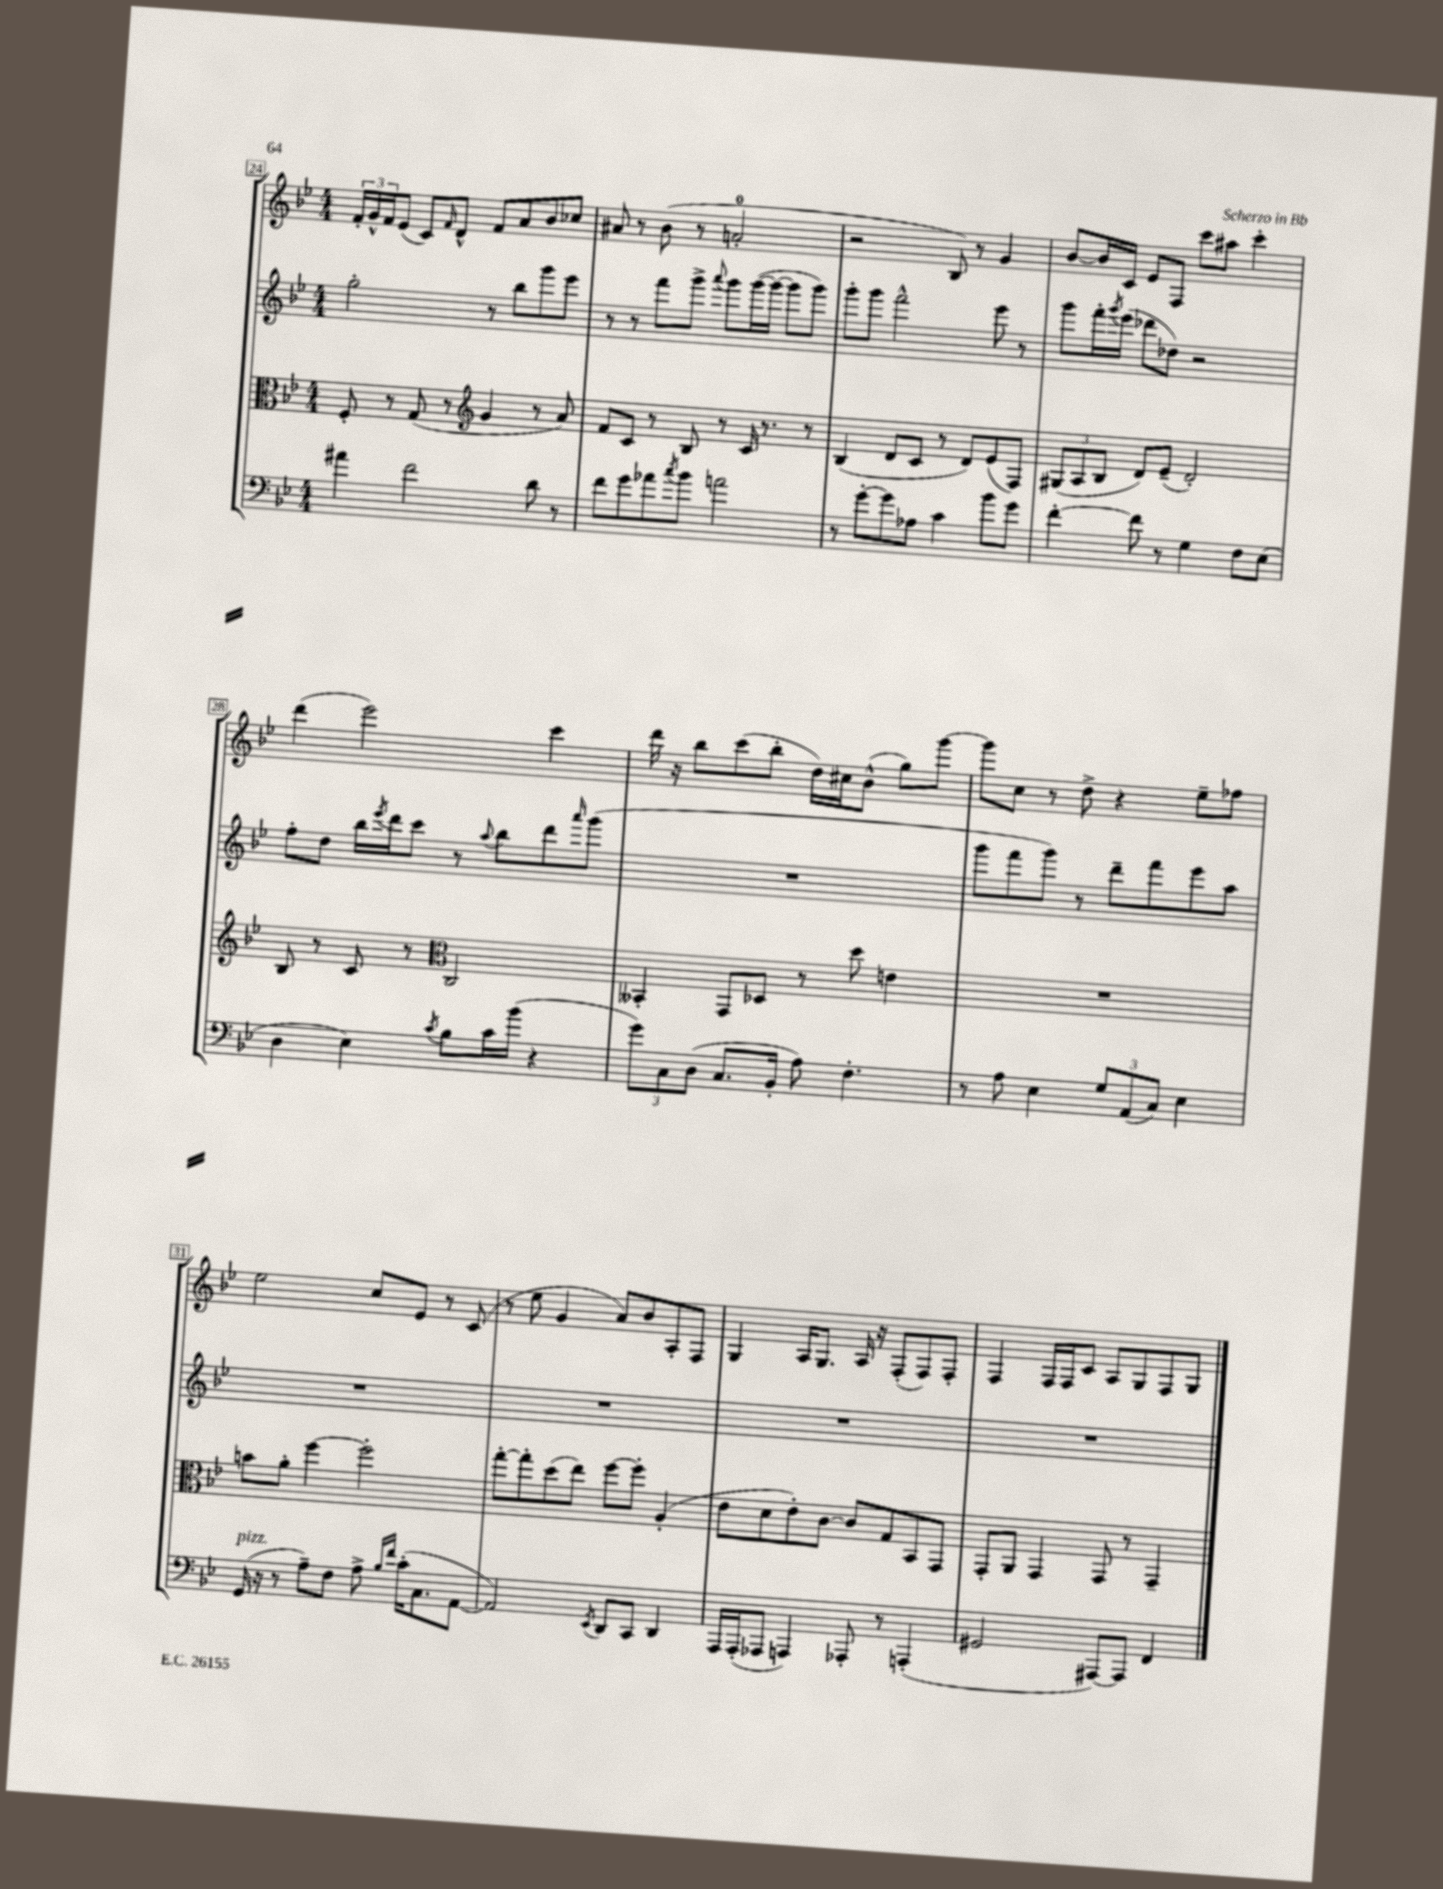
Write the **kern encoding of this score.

**kern	**kern	**kern	**kern
*staff4	*staff3	*staff2	*staff1
*clefF4	*clefC3	*clefG2	*clefG2
*k[b-e-]	*k[b-e-]	*k[b-e-]	*k[b-e-]
*M4/4	*M4/4	*M4/4	*M4/4
4a#\	8F'/	2gg'\	24f'/LL
.	.	.	24g^^/
.	.	.	24f/J
.	8r	.	(8e-/J
2f\	(8G/	.	8c/L)
.	.	.	16qqf/
.	8r	.	8d^^/J
*	*clefG2	*	*
.	4g/	8r	8f/L
.	.	8bb-\L	8a/
8d\	8r	8ggg\	8b-/
8r	8a/)	8eee-\J	8cc-/J
=	=	=	=
8f\L	8f/L	8r	8a#/
8g\	8c/J	8r	8r
8a-\	8r	8fff\L	(8b-\
8qcc/	.	.	.
8b-\J	8B-/	8ggg^\J	8r
.	.	8qqaaa/	.
2a\	8r	8ggg\L	2a'/
.	16c/	([16ggg\L	.
.	8.r	16ggg\_JJ	.
.	.	8ggg\]L	.
.	8r	8ggg\J)	.
=	=	=	=
8r	(4B-/	8ggg'\L	2r
[8g'\L	.	8ggg\J	.
8g\]	8d/L	2fff^^\	.
8A-\J	8c/J	.	.
4c\	8r	.	8B-/)
.	8d/L)	.	8r
8b-\L	(8e-/	8eee-\	4g/
8g\J	8F/J)	8r	.
=	=	=	=
[4f'\	(12G#/L	8ggg\L	[8b-/L
.	12A/	.	.
.	.	16fff'\L	16b-/]L
.	12B-/J	.	.
.	.	8qggg/	.
.	.	(16eee-\JJ	16c/JJ
8f\]	8d/L)	8ddd-\L	8e-/L
8r	(8e-~/J	8dd-\J)	8F/J
4G\	2d'/)	2r	8ccc\L
.	.	.	8aa#\J
8F\L	.	.	4ccc'\
(8E-\J	.	.	.
=	=	=	=
4D\	8B-/	8ff'\L	(4ddd\
.	8r	8dd\J	.
4E-\)	8c/	16bb-\LL	2eee-\)
.	.	8qeee-/	.
.	.	16ddd\J	.
.	8r	8ccc\J	.
*	*clefC3	*	*
8qc/	.	.	.
8B-\L	2C/	8r	.
.	.	8qqaa/	.
16c\L	.	8bb-\L	.
(16b-\JJ	.	.	.
4r	.	8ddd\	4ccc\
.	.	16qqaaa/	.
.	.	(8ggg\J	.
=	=	=	=
12g\L)	4BB--'/	1r	16ddd\
.	.	.	16r
12C\	.	.	.
.	.	.	8bb-\L
(12D\J	.	.	.
8.C/L	8GG/L	.	(8ccc\
.	8D-/J	.	8bb-'\J
16BB-'/Jk	.	.	.
8A\)	8r	.	16dd\LL)
.	.	.	16cc#\J
4.F'\	8dd\	.	(8b-^^\J
.	4e\	.	8gg\L)
.	.	.	[8ggg\J
=	=	=	=
8r	1r	8ggg\L	8ggg\]L
8A\	.	8fff\	8cc\J
4E-\	.	8ggg\J)	8r
.	.	8r	8dd^\
12G/L	.	8ddd~\L	4r
(12AA/	.	.	.
.	.	8fff\	.
12C/J)	.	.	.
4E-\	.	8eee-\	8ee-~\L
.	.	8aa\J	8ff-\J
=	=	=	=
(16GG/	8b\L	1r	2ee-\
16r	.	.	.
8r	8a'\J	.	.
8A~\L)	[4ff\	.	.
8F\J	.	.	.
8A^\	2ff'\]	.	8cc/L
16qqB-/LL	.	.	.
16qqf/JJ	.	.	.
(16c'\LK	.	.	8e-/J
8.C\	.	.	.
.	.	.	8r
[8AA\J	.	.	(8c/
=	=	=	=
2AA/])	[8gg'\L	1r	8r
.	8gg'\]	.	8ee-\
.	(8dd\	.	4g/
.	8ee-\J)	.	.
8qEE-/	.	.	.
8DD/L	[8ff\L	.	8a/L)
8CC/J	8ff'\]J	.	8b-/
4DD/	(4A'/	.	8A'/
.	.	.	8F/J
=	=	=	=
16AAA/LL	8e-\L	1r	4G/
(16AAA'/J	.	.	.
8AAA-/J	8d\	.	.
4AAA/)	8e-'\)	.	16A/LK
.	.	.	8.G/J
.	[8c\J	.	.
8AAA-'/	8c/]L	.	16A/
.	.	.	16r
8r	8G/	.	(8F'/L
(4AAA'/	8BB-/	.	8F/)
.	8GG/J	.	8F'/J
=	=	=	=
2GG#/	8GG'/L	1r	4F/
.	8AA/J	.	.
.	4GG/	.	16F/LL
.	.	.	16F/J
.	.	.	8c/J
[8AAA#/L)	8GG/	.	8A/L
8AAA#/]J	8r	.	8G/
4FF/	4GG~/	.	8F/
.	.	.	8G/J
==	==	==	==
*-	*-	*-	*-
